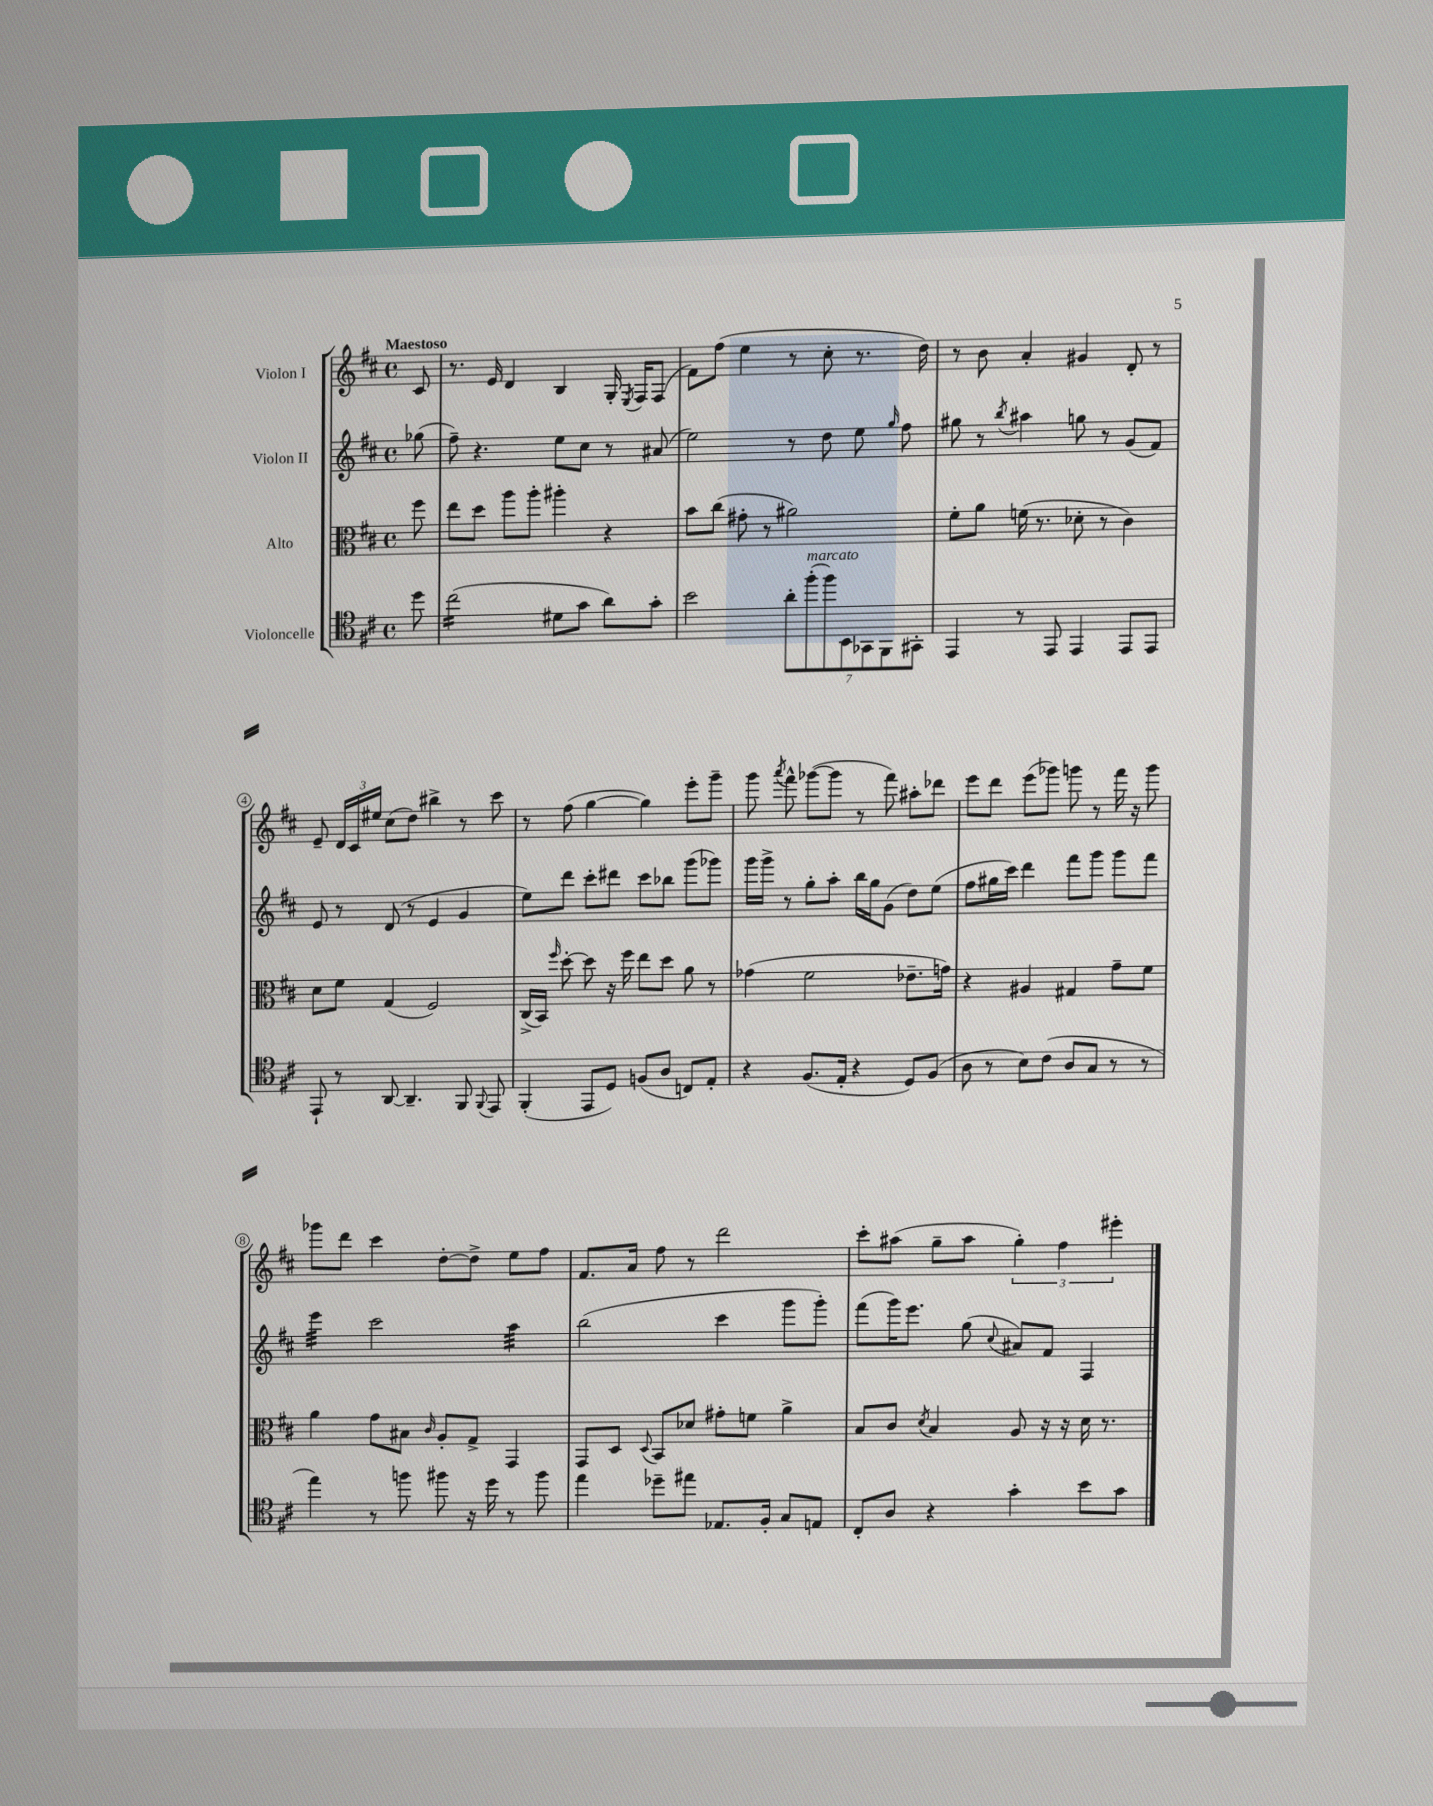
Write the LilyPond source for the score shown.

<<
\new StaffGroup <<
\new Staff = "s0" \with { instrumentName = "Violon I" } {
    \clef treble \key d \major \defaultTimeSignature \time 4/4 \partial 8 \tempo "Maestoso"
    \autoBeamOff cis'8 |
    r8. e'16 d'4 b4 g16-. \acciaccatura { e8 } fis16[ fis8]( |
    fis'8[) fis''8]( e''4 r8 cis''8-. r8. d''16) |
    r8 b'8 a'4-. gis'4 d'8-. r8 |
    e'8-- \tuplet 3/2 { d'16[ cis'16 eis''16] } cis''8[( d''8]) bis''4-> r8 cis'''8 |
    r8 fis''8( g''4~ g''4) e'''8[-. g'''8]-- |
    g'''8 \acciaccatura { a'''8 } fis'''8-^ ges'''8[~( ges'''8] r8 fis'''8) ais''8[-. des'''8] |
    e'''8[ d'''8] e'''8[( ges'''8]) g'''8 r8 fis'''16 r16 g'''8 |
    ges'''8[ d'''8] cis'''4 d''8[~-. d''8]-> e''8[ fis''8] |
    fis'8.[ a'16] fis''8 r8 d'''2 |
    cis'''8[-. ais''8]( g''8[-- ais''8] \tuplet 3/2 { g''4-.) fis''4 eis'''4-. } \bar "|." |
}
\new Staff = "s1" \with { instrumentName = "Violon II" } {
    \clef treble \key d \major \defaultTimeSignature \time 4/4 \partial 8
    \autoBeamOff ges''8( |
    fis''8--) r4. e''8[ cis''8] r8 ais'8( |
    e''2) r8 d''8 e''8 \grace { g''16 } fis''8 |
    gis''8 r8 \acciaccatura { b''8 } ais''4 g''8 r8 g'8[( fis'8]) |
    e'8 r8 d'8( r8 e'4 g'4 |
    e''8[) d'''8] cis'''8[-. dis'''8] cis'''8[ bes''8] g'''8[( ges'''8]) |
    g'''16[ g'''16]-> r8 g''8[-. a''8]-. b''16[ g''16 g'8]( d''8[) e''8]( |
    fis''8[ gis''16 cis'''16]) d'''4 fis'''8[ g'''8] g'''8[ fis'''8] |
    e'''4:32 cis'''2 a''4:32 |
    b''2( cis'''4 g'''8[ g'''8]-.) |
    fis'''8[( g'''16) e'''8.] g''8( \appoggiatura { cis''8 } ais'8[) fis'8] fis4 \bar "|." |
}
\new Staff = "s2" \with { instrumentName = "Alto" } {
    \clef alto \key d \major \defaultTimeSignature \time 4/4 \partial 8
    \autoBeamOff fis''8 |
    e''8[ d''8] a''8[ a''8]-. ais''4-. r4 |
    b'8[ cis''8]( gis'8-. r8 ais'2) |
    fis'8[-. a'8] f'16( r8. des'8-. r8 cis'4) |
    d'8[ fis'8] g4( fis2) |
    cis16[->( b,16]) \grace { fis''16 } d''8~-. d''8 r16 fis''16 e''8[ d''8] a'8 r8 |
    ges'4( fis'2 ees'8.[-- g'16]) |
    r4 ais4 gis4 g'8[-- fis'8] |
    a'4 g'8[ bis8] \grace { cis'16 } a8[-. g8]-> g,4 |
    g,8[ d8] \appoggiatura { d8 } b,8[ des'8] gis'8[-. f'8] a'4-> |
    b8[ cis'8] \acciaccatura { d'8 } b4 a8 r16 r16 d'16 r8. \bar "|." |
}
\new Staff = "s3" \with { instrumentName = "Violoncelle" } {
    \clef tenor \key d \major \defaultTimeSignature \time 4/4 \partial 8
    \autoBeamOff d''8 |
    cis''2:16( dis'8[ g'8] a'8[) g'8]-. |
    b'2 \tuplet 7/4 { a'8[-. fis''8-.^\markup { \italic "marcato" }( fis''8) b,8 ges,8 fis,8 gis,8]-. } |
    e,4 r8 e,8 e,4 e,8[ e,8] |
    e,8-! r8 a,8~ a,4.-- fis,8 \appoggiatura { fis,8 } e,8 |
    fis,4-.( e,8[ d8]) f8[( a8] c8[) e8]-. |
    r4 fis8.[( e16]-. r4 d8[) fis8]( |
    a8 r8 b8[) cis'8]( a8[ g8] r8 r8 |
    e''4) r8 f''8 fis''8 r16 d''16 r8 fis''8 |
    e''4 des''8[-- eis''8] ees8.[ fis16]-. g8[ e8] |
    cis8[-. a8] r4 g'4-. b'8[ g'8] \bar "|." |
}
>>
>>
\layout { \context { \Score \override BarNumber.stencil = #(make-stencil-circler 0.1 0.3 ly:text-interface::print) } }
